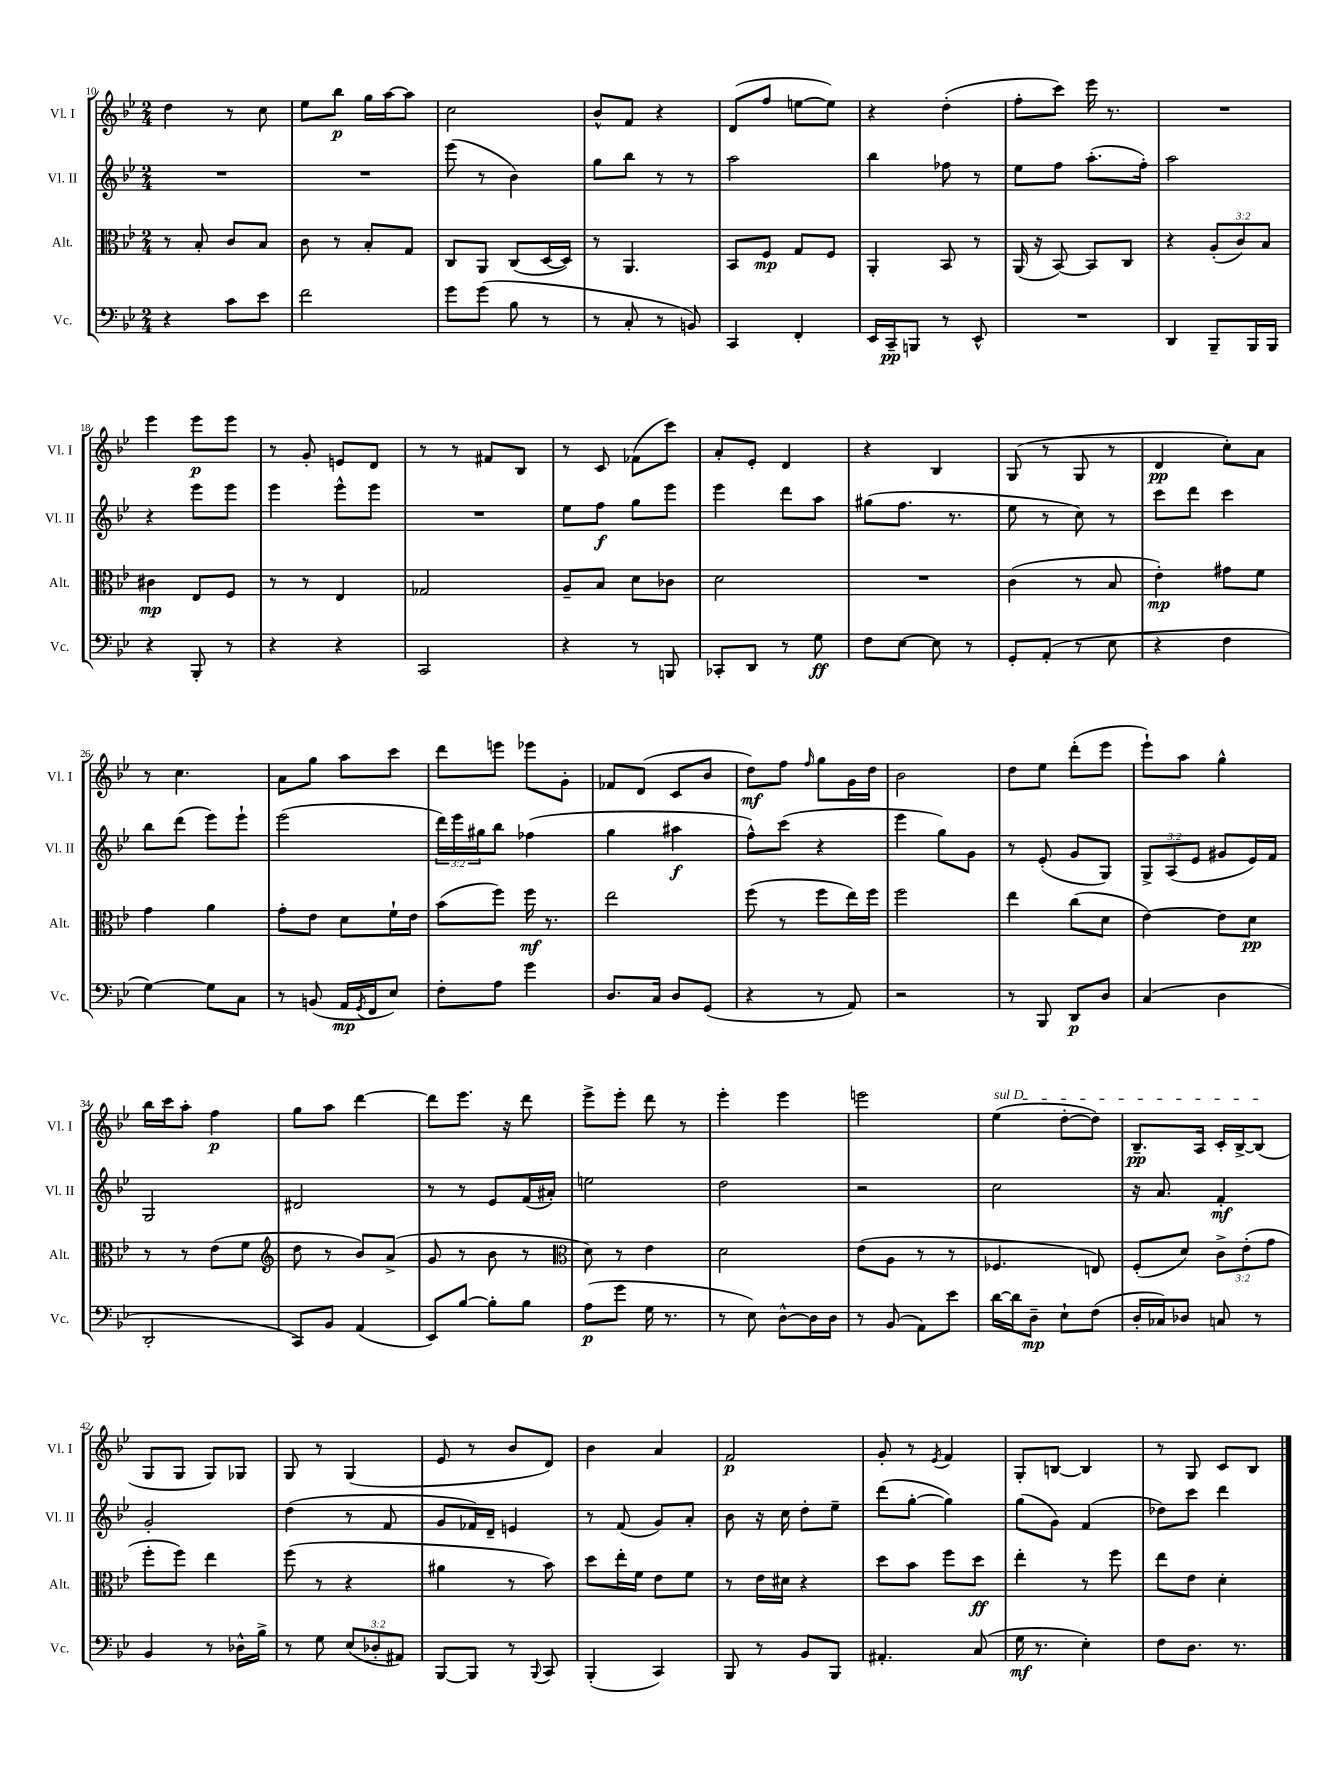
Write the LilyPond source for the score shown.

<<
\new StaffGroup <<
\new Staff = "s0" \with { instrumentName = "Vl. I" shortInstrumentName = "Vl. I" } {
    \clef treble \key bes \major \numericTimeSignature \time 2/4
    d''4 r8 c''8 |
    ees''8 bes''8\p g''16 a''16~ a''8 |
    c''2 |
    bes'8-^ f'8 r4 |
    d'8( f''8 e''8~ e''8) |
    r4 d''4-.( |
    f''8-. c'''8) ees'''16 r8. |
    R2 |
    ees'''4 ees'''8\p ees'''8 |
    r8 g'8-. e'8 d'8 |
    r8 r8 fis'8 bes8 |
    r8 c'8 fes'8( c'''8) |
    a'8-. ees'8-. d'4 |
    r4 bes4 |
    g8( r8 g8 r8 |
    d'4\pp c''8-.) a'8 |
    r8 c''4. |
    a'8 g''8 a''8 c'''8 |
    d'''8 e'''8 ees'''8 g'8-. |
    fes'8 d'8( c'8 bes'8 |
    d''8\mf) f''8 \grace { f''16 } g''8 g'16 d''16 |
    bes'2 |
    d''8 ees''8 d'''8-.( ees'''8 |
    ees'''8-!) a''8 g''4-^ |
    bes''16 c'''16 a''8-. f''4\p |
    g''8 a''8 d'''4~ |
    d'''8 ees'''8. r16 d'''8 |
    ees'''8-> ees'''8-. d'''8 r8 |
    ees'''4-. ees'''4 |
    e'''2 |
    \once \override TextSpanner.bound-details.left.text = \markup { \italic "sul D" } ees''4\startTextSpan( d''8~-. d''8) |
    bes8.--\pp a16 c'16-. bes16~-> bes8\stopTextSpan( |
    g8 g8 g8) ges8 |
    g8 r8 g4( |
    ees'8 r8 bes'8 d'8) |
    bes'4 a'4 |
    f'2\p |
    g'8-. r8 \acciaccatura { ees'8 } f'4 |
    g8-. b8~ b4 |
    r8 g8 c'8 bes8 \bar "|." |
}
\new Staff = "s1" \with { instrumentName = "Vl. II" shortInstrumentName = "Vl. II" } {
    \clef treble \key bes \major \numericTimeSignature \time 2/4 \override Staff.TupletNumber.text = #tuplet-number::calc-fraction-text
    R2 |
    R2 |
    ees'''8( r8 bes'4) |
    g''8 bes''8 r8 r8 |
    a''2 |
    bes''4 fes''8 r8 |
    ees''8 f''8 a''8.-.( f''16-.) |
    a''2 |
    r4 ees'''8 ees'''8 |
    ees'''4 ees'''8-^ ees'''8 |
    R2 |
    ees''8 f''8\f g''8 ees'''8 |
    ees'''4 d'''8 a''8 |
    gis''8( f''8. r8. |
    ees''8 r8 c''8) r8 |
    c'''8 d'''8 c'''4 |
    bes''8 d'''8( ees'''8) ees'''8-! |
    ees'''2( |
    \tuplet 3/2 { d'''16) ees'''16 gis''16 } bes''8 fes''4( |
    g''4 ais''4\f |
    f''8-^) c'''8( r4 |
    ees'''4 g''8) g'8 |
    r8 ees'8-.( g'8 g8) |
    \tuplet 3/2 { g8-> a8( ees'8 } gis'8 ees'16) f'16 |
    g2 |
    dis'2 |
    r8 r8 ees'8 f'16( ais'16-.) |
    e''2 |
    d''2 |
    r2 |
    c''2 |
    r16 a'8. f'4-.\mf |
    g'2-. |
    d''4( r8 f'8 |
    g'8 fes'16) d'16-- e'4 |
    r8 f'8( g'8) a'8-. |
    bes'8 r16 c''16 d''8-. ees''8-- |
    d'''8( g''8~-. g''4) |
    g''8( g'8) f'4( |
    des''8) c'''8 d'''4 \bar "|." |
}
\new Staff = "s2" \with { instrumentName = "Alt." shortInstrumentName = "Alt." } {
    \clef alto \key bes \major \numericTimeSignature \time 2/4 \override Staff.TupletNumber.text = #tuplet-number::calc-fraction-text
    r8 bes8-. c'8 bes8 |
    c'8 r8 bes8-. g8 |
    c8 a,8 c8( d16~ d16) |
    r8 a,4. |
    bes,8 f8\mp g8 f8 |
    a,4-. bes,8 r8 |
    a,16( r16 bes,8~) bes,8 c8 |
    r4 \tuplet 3/2 { a8-.( c'8) bes8 } |
    cis'4\mp ees8 f8 |
    r8 r8 ees4 |
    ges2 |
    a8-- bes8 d'8 ces'8 |
    d'2 |
    R2 |
    c'4( r8 bes8 |
    ees'4-.\mp) gis'8 f'8 |
    g'4 a'4 |
    g'8-. ees'8 d'8 f'16-! ees'16 |
    bes'8( f''8) f''16\mf r8. |
    ees''2 |
    f''8( r8 f''8 ees''16) f''16 |
    f''2 |
    ees''4 c''8( d'8 |
    ees'4~) ees'8 d'8\pp |
    r8 r8 ees'8( f'8 |
    \clef treble d''8 r8 bes'8) a'8->( |
    g'8 r8 bes'8 r8 |
    \clef alto d'8) r8 ees'4 |
    d'2 |
    ees'8( a8 r8 r8 |
    fes4. e8) |
    f8-.( d'8) \tuplet 3/2 { c'8-> ees'8-.( g'8 } |
    f''8-. f''8) ees''4 |
    f''8( r8 r4 |
    ais'4 r8 bes'8) |
    d''8 ees''16-. f'16 ees'8 f'8 |
    r8 ees'16 dis'16 r4 |
    d''8 bes'8 f''8 d''8\ff |
    ees''4-. r8 f''8 |
    ees''8 ees'8 d'4-. \bar "|." |
}
\new Staff = "s3" \with { instrumentName = "Vc." shortInstrumentName = "Vc." } {
    \clef bass \key bes \major \numericTimeSignature \time 2/4 \override Staff.TupletNumber.text = #tuplet-number::calc-fraction-text
    r4 c'8 ees'8 |
    f'2 |
    g'8 g'8( bes8 r8 |
    r8 c8-. r8 b,8) |
    c,4 f,4-. |
    ees,16 c,16--\pp b,,8 r8 ees,8-^ |
    R2 |
    d,4 bes,,8-- bes,,16 bes,,16 |
    r4 bes,,8-. r8 |
    r4 r4 |
    c,2 |
    r4 r8 b,,8 |
    ces,8-. d,8 r8 g8\ff |
    f8 ees8~ ees8 r8 |
    g,8-. a,8-.( r8 ees8 |
    r4 f4 |
    g4~) g8 c8 |
    r8 b,8( a,16\mp \acciaccatura { g,8 } f,16 ees8) |
    f8-. a8 g'4 |
    d8. c16 d8 g,8( |
    r4 r8 a,8) |
    r2 |
    r8 bes,,8 d,8\p d8 |
    c4( d4 |
    d,2-. |
    c,8) bes,8 a,4( |
    ees,8) bes8~ bes8-. bes8 |
    a8\p( g'8 g16 r8. |
    r8 ees8) d8~-^ d16 d16 |
    r8 bes,8( a,8) ees'8 |
    d'16~ d'16 d8--\mp ees8-! f8( |
    d16-. ces16) des8 c8 r8 |
    bes,4 r8 des16-^ bes16-> |
    r8 g8 \tuplet 3/2 { ees8( des8-. ais,8) } |
    bes,,8~ bes,,8 r8 \appoggiatura { bes,,8 } c,8 |
    bes,,4-.( c,4) |
    bes,,8 r8 bes,8 bes,,8 |
    ais,4.-. c8( |
    g16\mf r8. ees4-.) |
    f8 d8. r8. \bar "|." |
}
>>
>>
\layout { \context { \Score currentBarNumber = #10 } }
